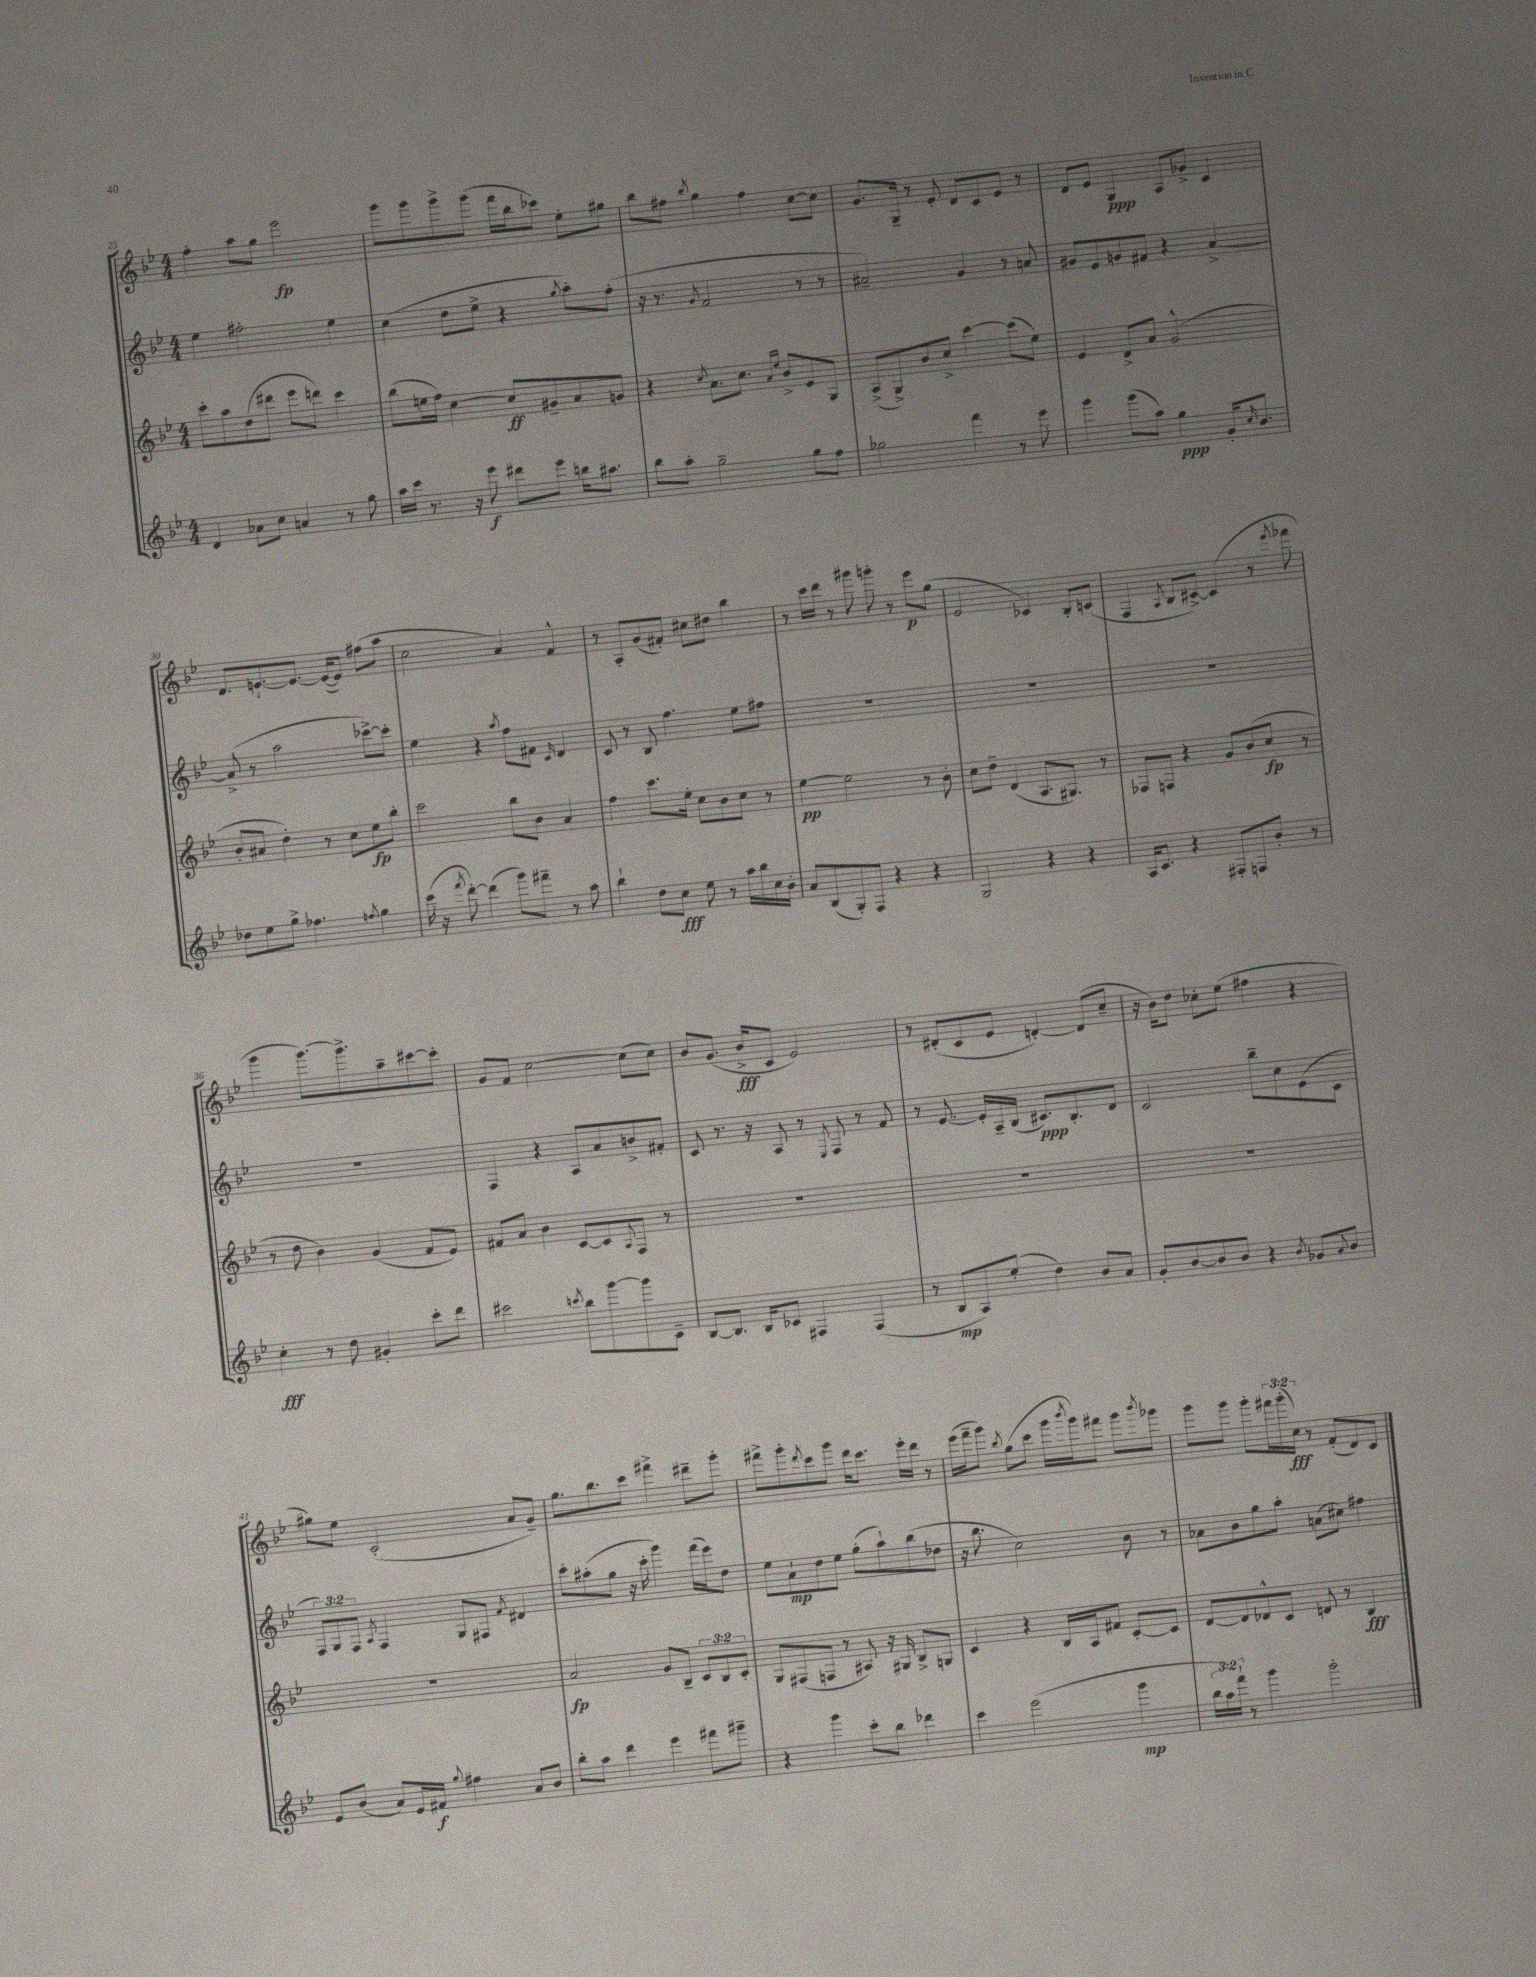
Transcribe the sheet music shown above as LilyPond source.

<<
\new StaffGroup <<
\new Staff = "s0" {
    \clef treble \key bes \major \numericTimeSignature \time 4/4 \override Staff.TupletNumber.text = #tuplet-number::calc-fraction-text
    f''4-. a''8 g''8 ees'''2\fp |
    g'''8 g'''8 g'''8-> g'''8( f'''16 bes''16 ces'''8) ees''8-. gis''8 |
    bes''8 fis''8 \acciaccatura { bes''8 } g''4 fis''4 c''8~ c''8 |
    g'8. g16-- r8 ees'8-. d'8 c'8 ees'8 r8 |
    d'8 ees'8 g4\ppp a8 ges'8-> c'4 |
    d'8. e'8.~-! e'8.~ e'16~( e'8) fis''8( a''8 |
    c''2 a'4) f'4-^ |
    r8 a8-. g'8( fis'8-.) cis''8 dis''8 bes''4 |
    r8 c'''16 d'''16 r8 gis'''8 g'''8-. r8 ees'''8\p g''8( |
    ees'2 ces'4) bes8-. c'8( |
    f4 \acciaccatura { a8 } bes8 cis'8~->) cis'4( r8 \acciaccatura { ees'''8 } fes'''8 |
    g'''4 g'''8.~) g'''8.-> a''8-- cis'''8~ cis'''8-. |
    g'8 f'8 c''2~ c''8( c''8) |
    bes'8 g'8.( bes'16->\fff c'8 ees'2) |
    r8 dis'8-.( c'8 ees'8 d'4~-.) d'8( c''8-- |
    r16 bes'16) d''8 ces''8-. ees''8( fis''4 r4 |
    gis''8) ees''8 c'2-.( a'8 g'8--) |
    g''8. bes''8. c'''8 fis'''4-> dis'''8-- g'''8-. |
    fis'''8-> g'''8-. \acciaccatura { d'''8 } c'''8 g'''8 d'''16 c'''8. ees'''16-. d'''16 r8 |
    ees'''16( f'''16-- g'''8) \acciaccatura { bes''8 } g''8( c'''8 g'''16 \acciaccatura { bes'''8 } g'''16) fis'''8 g'''8 \acciaccatura { bes'''8 } ges'''8 |
    g'''8 g'''8 g'''8-. \tuplet 3/2 { fis'''16 g'''16-.( c''16\fff) } r8 f'8-.( d'8) c'8 \bar "|." |
}
\new Staff = "s1" {
    \clef treble \key bes \major \numericTimeSignature \time 4/4 \override Staff.TupletNumber.text = #tuplet-number::calc-fraction-text
    ees''4 fis''2-. ees''4 |
    c''4( d''8 ees''8-> r4 \acciaccatura { g''8 } a''8-.) f''8-.( |
    r16 r8. \acciaccatura { g'8 } f'2 r8 r8 |
    ais'2--) g'4 r8 a'8 |
    gis'8 ees'8 g'8 fis'8 r4 a'4~-> |
    a'8->( r8 a''2 ces'''8~->) ces'''8-. |
    ees''4 r4 \acciaccatura { a''8 } f''8 fis'8 \grace { c'16 } d'4 |
    c'8 r8 bes8 f''4. ees''8 fis''8 |
    R1 |
    R1 |
    R1 |
    R1 |
    f4 r4 a8 a'8 b'8-> fis'8-. |
    c'8 r8. r16 a8 r8 \acciaccatura { ees8 } f8 r8 f'8 |
    r8 ees'8.~ ees'16-. a16-- bes16( cis'8.\ppp) bes8.-. d'8 |
    c'2 bes''8-- c''8 ees'8( c'8 |
    \tuplet 3/2 { f8) g8 f8 } \acciaccatura { a8 } f4 g8 fis8 \acciaccatura { f'8 } dis'4 |
    c'''8-. ais''8-.( g''8 r16 c'''16-. g'''4) f'''16( ees'''16) d''8 |
    ees''8 a'8-!\mp d''8 ees''8 g''8-.( a''8-!) bes''8( des''8 |
    r16 bes''8. c''2) bes'8 r8 |
    aes'8 bes'8 g''8 a''8-. a'8( cis''8) fis''4 \bar "|." |
}
\new Staff = "s2" {
    \clef treble \key bes \major \numericTimeSignature \time 4/4 \override Staff.TupletNumber.text = #tuplet-number::calc-fraction-text
    c'''8-. a''8 d''8( dis'''8 ees'''8 d'''8) c'''4 |
    bes''8( e''16 f''16) c''4~ c''8\ff gis'8-- a'8 g'8 |
    r4 \acciaccatura { c''8 } a'8. c''8. \grace { a'16 ees''16 } bes'8-> ees'8 g8 |
    a8->( g8->) bes'8 c''8-> c'''4~ c'''8( ees''8) |
    ees'4 d'8-> a'8 g'2-^( |
    bes'8-. ais'8 d''4-.) r8 c''8 ees''8\fp bes''8-. |
    c'''2 bes''8 bes'8 a'4 |
    f''4 c'''8. ees''16-. c''8 bes'8 c''8 r8 |
    ees''4~\pp ees''2 r8 bes'8-. |
    c''8 d''8-- d'4( a8. gis8.) r8 |
    fes8 f8 r4 g'8 bes'8( c''8\fp r8 |
    r8 d''8 bes'4) g'4( f'8 ees'8) |
    fis'8 a'8 bes'4 c'8~ c'8 \appoggiatura { a8 } f8 r8 |
    R1 |
    R1 |
    R1 |
    R1 |
    a'2\fp g'8 bes8-- \tuplet 3/2 { c'8 bes8 c'8-. } |
    g8 fis8( f8 r8 ais8) r16 gis16 bes8-> g8 |
    c'4 r4 bes16 a16 fis'8 c'8~-. c'8 |
    d'8~ d'8 des'8-^ c'8 d'8 r8 bes4\fff \bar "|." |
}
\new Staff = "s3" {
    \clef treble \key bes \major \numericTimeSignature \time 4/4 \override Staff.TupletNumber.text = #tuplet-number::calc-fraction-text
    d'4 aes'8 c''8 a'4 r8 g''8 |
    a''16 c'''16 r8. r16 ees'''8\f dis'''8 ees'''8 b''16 ais''8. |
    bes''8 a''8-. g''2-- g''8 f''8 |
    ges''2 f'''4 r8 ees'''8 |
    g'''4 g'''8( a''8) g''4\ppp g'16-. \grace { c''16 } bes'8. |
    des''8 ees''8 g''8-> fes''4. \acciaccatura { f''8 } g''4 |
    c'''16( r16 \acciaccatura { f'''8 } d'''8~-.) d'''4( g'''8) fis'''8-- r8 a''8 |
    bes''4-! d''8 c''8\fff ees''8 r8 a''16 bes''16 c''16 bes'16-. |
    a'8 bes8( g8-.) f8 r4 r4 |
    g2 r4 r4 |
    a16 c'8. r4 fis8-. f8 bes'8-. r8 |
    c''4-.\fff r8 d''8 gis'4-. c'''8-. d'''8 |
    cis'''2 \acciaccatura { c'''8 } bes''8 g'''8~ g'''8 c'8-- |
    bes8~ bes8. bes16 ces'8 fis4 fis4( |
    r8 bes8\mp a8) ees''8-.( d''4) bes'8 a'8 |
    g'8-. bes'8~ bes'8 bes'8 r4 \acciaccatura { bes'8 } ges'8 \appoggiatura { a'8 } bes'8 |
    ees'8 bes'8( a'8) ees'16 fis'16\f \appoggiatura { g''8 } fis''4 a'8 bes'8 |
    bes''8-. a''8 d'''4 ees'''4 fis'''8 gis'''8-- |
    r4 g'''4 c'''8-. bes''8 des'''4 |
    c'''4 ees'''2( g'''4\mp |
    \tuplet 3/2 { bes''16 a''16) f'''16-! } r8 g'''4 g'''2-. \bar "|." |
}
>>
>>
\layout { \context { \Score currentBarNumber = #25 } }
